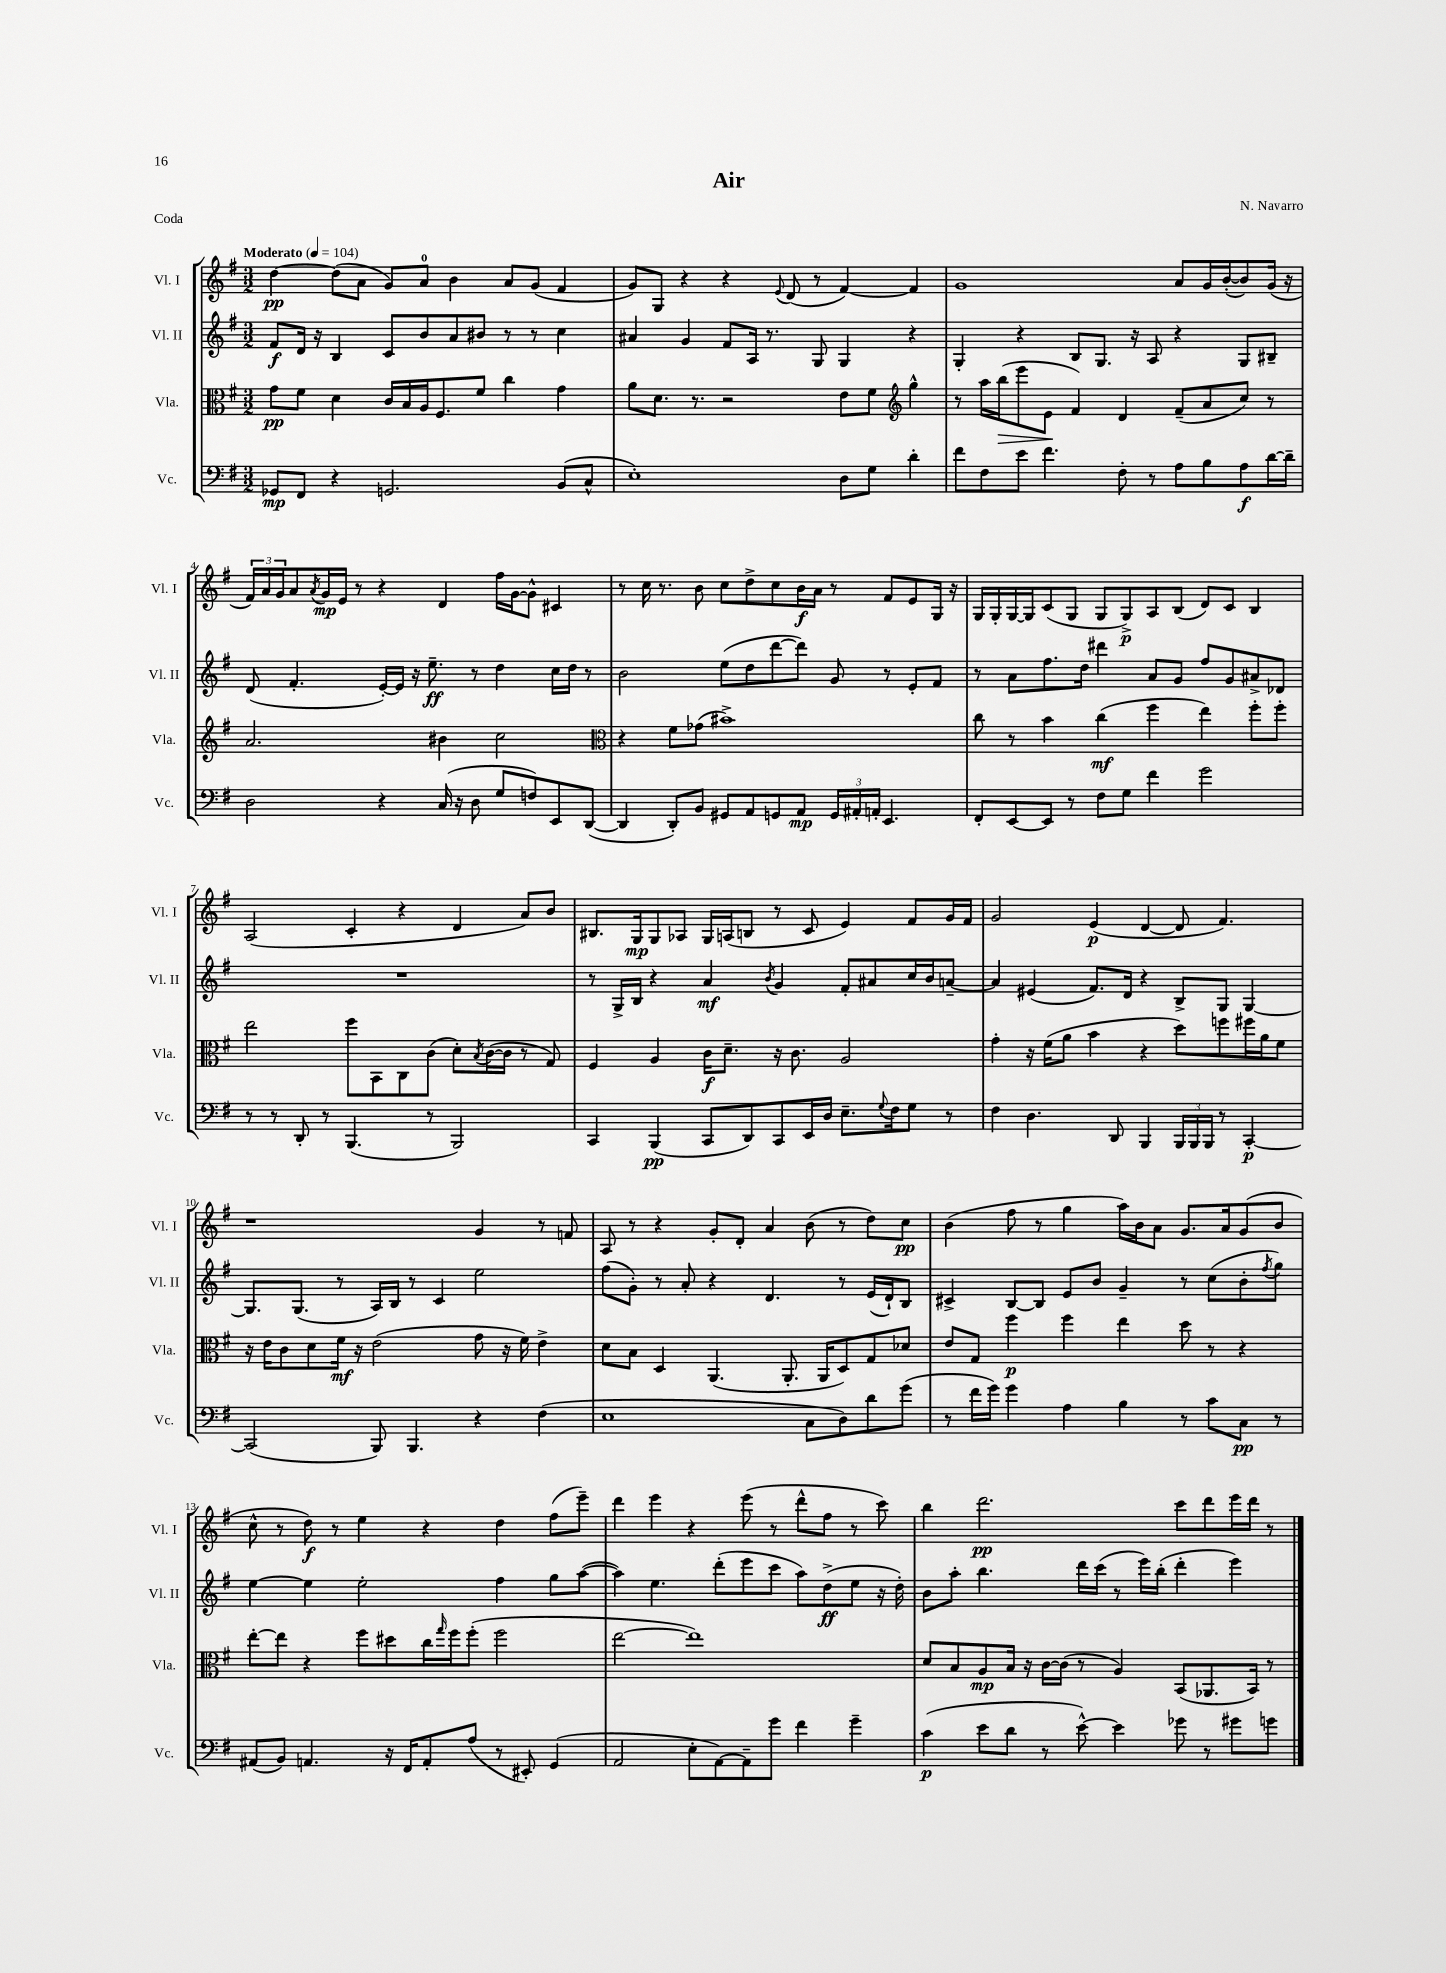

**kern	**dynam	**kern	**dynam	**kern	**dynam	**kern	**dynam
*part4	*part4	*part3	*part3	*part2	*part2	*part1	*part1
*staff4	*staff4	*staff3	*staff3	*staff2	*staff2	*staff1	*staff1
*I"Vc.	*	*I"Vla.	*	*I"Vl. II	*	*I"Vl. I	*
*I'Vc.	*	*I'Vla.	*	*I'Vl. II	*	*I'Vl. I	*
*clefF4	*	*clefC3	*	*clefG2	*	*clefG2	*
*k[f#]	*	*k[f#]	*	*k[f#]	*	*k[f#]	*
*M3/2	*	*M3/2	*	*M3/2	*	*M3/2	*
*MM104	*	*MM104	*	*MM104	*	*MM104	*
=1	=1	=1	=1	=1	=1	=1	=1
!	!	!	!	!	!	!LO:TX:a:B:t=Moderato	!
8GG-X/L	mp	8g\L	pp	8f#/L	f	[4dd\	pp
8FF#/J	.	8f#\J	.	16d/Jk	.	.	.
.	.	.	.	16r	.	.	.
4r	.	4d\	.	4B/	.	(8dd\L]	.
.	.	.	.	.	.	8a\J	.
2.GGn/	.	16c/LL	.	8c/L	.	8g/L)	.
.	.	16B/	.	.	.	.	.
.	.	16A/J	.	8b/	.	8a/J	.
.	.	8.F#/	.	.	.	.	.
.	.	.	.	8a/	.	4b\	.
.	.	8f#/J	.	8b#X/J	.	.	.
.	.	4cc\	.	8r	.	8a/L	.
.	.	.	.	8r	.	(8g/J	.
(8BB/L	.	4g\	.	4cc\	.	4f#/	.
8C^^/J	.	.	.	.	.	.	.
=2	=2	=2	=2	=2	=2	=2	=2
1E')	.	8a\L	.	4a#X/	.	8g/L)	.
.	.	8.d\J	.	.	.	8G/J	.
.	.	.	.	4g/	.	4r	.
.	.	8.r	.	.	.	.	.
.	.	2r	.	8f#/L	.	4r	.
.	.	.	.	16A/Jk	.	.	.
.	.	.	.	8.r	.	.	.
.	.	.	.	.	.	8qqe/	.
.	.	.	.	.	.	(8d/	.
.	.	.	.	8G/	.	8r	.
8D\L	.	8e\L	.	4G/	.	[4f#/)	.
8G\J	.	8f#\J	.	.	.	.	.
*	*	*clefG2	*	*	*	*	*
4d'\	.	4gg^^\	.	4r	.	4f#/]	.
=3	=3	=3	=3	=3	=3	=3	=3
8f#\L	.	8r	.	4G'/	.	1g	.
8F#\	.	16aa\LL	.	.	.	.	.
!	!	!	!LO:HP:b	!	!	!	!
.	.	(16bb\J	>	.	.	.	.
8e\J	.	8eee\	.	4r	.	.	.
4.f#\	.	8e\J	.	.	.	.	.
.	.	4f#/)	]	8B/L	.	.	.
.	.	.	.	8.G/J	.	.	.
8F#'\	.	4d/	.	.	.	.	.
.	.	.	.	16r	.	.	.
8r	.	.	.	8A/	.	.	.
8A\L	.	(8f#~/L	.	4r	.	8a/L	.
8B\	.	8a/	.	.	.	16g/L	.
.	.	.	.	.	.	([16b'/J	.
8A\	f	8cc/J)	.	8G/L	.	8b/])	.
[16d\L	.	8r	.	8B#X~/J	.	(16g/Jk	.
16d~\JJ]	.	.	.	.	.	16r	.
!!LO:LB:g=z
=4	=4	=4	=4	=4	=4	=4	=4
2D\	.	2.a/	.	(8d/	.	24f#/LL)	.
.	.	.	.	.	.	24a/	.
.	.	.	.	.	.	24g/J	.
.	.	.	.	4.f#'/	.	8a/	.
.	.	.	.	.	.	8qa/	.
.	.	.	.	.	.	16g/L	mp
.	.	.	.	.	.	16e/JJ	.
.	.	.	.	.	.	8r	.
4r	.	.	.	[16e'/LL)	.	4r	.
.	.	.	.	16e/JJ]	.	.	.
.	.	.	.	16r	.	.	.
.	.	.	.	8.ee~\	ff	.	.
(16C/	.	4b#X\	.	.	.	4d/	.
16r	.	.	.	.	.	.	.
8D\	.	.	.	8r	.	.	.
8G/L	.	2cc\	.	4dd\	.	16ff#\LL	.
.	.	.	.	.	.	[16g\J	.
8Fn/)	.	.	.	.	.	8g^^\J]	.
8EE/	.	.	.	16cc\LL	.	4c#X/	.
.	.	.	.	16dd\JJ	.	.	.
([8DD/J	.	.	.	8r	.	.	.
=5	=5	=5	=5	=5	=5	=5	=5
*	*	*clefC3	*	*	*	*	*
4DD/]	.	4r	.	2b\	.	8r	.
.	.	.	.	.	.	16cc\	.
.	.	.	.	.	.	8.r	.
8DD'/L)	.	8f#\L	.	.	.	.	.
8BB/J	.	(8g-X\J	.	.	.	8b\	.
8GG#X/L	.	1b#X^)	.	(8ee\L	.	8cc\L	.
8AA/	.	.	.	8dd\	.	8dd^\	.
8GGn/	.	.	.	[8ddd\	.	8cc\	.
8AA/J	mp	.	.	8ddd\J])	.	16b\L	f
.	.	.	.	.	.	16a\JJ	.
24GG/LL	.	.	.	8g/	.	8r	.
24AA#X'/	.	.	.	.	.	.	.
24AAn'/JJ	.	.	.	.	.	.	.
4.EE/	.	.	.	8r	.	8f#/L	.
.	.	.	.	8e'/L	.	8e/	.
.	.	.	.	8f#/J	.	16G/Jk	.
.	.	.	.	.	.	16r	.
=6	=6	=6	=6	=6	=6	=6	=6
8FF#'/L	.	8cc\	.	8r	.	16G/LL	.
.	.	.	.	.	.	16G'/	.
[8EE/	.	8r	.	8a\L	.	[16G/	.
.	.	.	.	.	.	16G/J]	.
8EE/J]	.	4b\	.	8.ff#\	.	(8c/	.
8r	.	.	.	.	.	8G/J	.
.	.	.	.	16dd\Jk	.	.	.
8F#\L	.	(4cc\	mf	4ddd#X\	.	8G/L	.
8G\J	.	.	.	.	.	8G^/)	p
4f#\	.	4ff#\	.	8a/L	.	8A/	.
.	.	.	.	8g/J	.	(8B/J	.
2g\	.	4ee\)	.	8ff#/L	.	8d/L)	.
.	.	.	.	8g/	.	8c/J	.
.	.	8ff#'\L	.	8a#X^/	.	4B/	.
.	.	8ff#'\J	.	8d-X/J	.	.	.
!!LO:LB:g=z
=7	=7	=7	=7	=7	=7	=7	=7
8r	.	2ee\	.	1.r	.	(2A/	.
8r	.	.	.	.	.	.	.
8DD'/	.	.	.	.	.	.	.
8r	.	.	.	.	.	.	.
(4.BBB/	.	8ff#\L	.	.	.	4c'/	.
.	.	8BB\	.	.	.	.	.
.	.	8C\	.	.	.	4r	.
8r	.	(8c\J	.	.	.	.	.
2BBB/)	.	8d'\L)	.	.	.	4d/	.
.	.	8qB/	.	.	.	.	.
.	.	([16c\L	.	.	.	.	.
.	.	16c\JJ]	.	.	.	.	.
.	.	8r	.	.	.	8a/L)	.
.	.	8G/)	.	.	.	8b/J	.
=8	=8	=8	=8	=8	=8	=8	=8
4CC/	.	4F#/	.	8r	.	8.B#X/L	.
.	.	.	.	16G^/LL	.	.	.
.	.	.	.	16B/JJ	.	16G/k	mp
(4BBB/	pp	4A/	.	4r	.	8G/	.
.	.	.	.	.	.	8A-X/J	.
8CC/L	.	16c\KL	f	4a/	mf	16G/LL	.
.	.	8.d~\J	.	.	.	(16An/J	.
8DD/)	.	.	.	.	.	8Bn/J	.
.	.	.	.	8qb/	.	.	.
8CC/	.	16r	.	4g/	.	8r	.
.	.	8.c\	.	.	.	.	.
16EE/L	.	.	.	.	.	8c/	.
16D/JJ	.	.	.	.	.	.	.
8.E~\L	.	2A/	.	8f#'/L	.	4e/)	.
.	.	.	.	8a#X/	.	.	.
8qqG/	.	.	.	.	.	.	.
16F#\k	.	.	.	.	.	.	.
8G\J	.	.	.	16cc/L	.	8f#/L	.
.	.	.	.	16b/J	.	.	.
8r	.	.	.	[8an~/J	.	16g/L	.
.	.	.	.	.	.	16f#/JJ	.
=9	=9	=9	=9	=9	=9	=9	=9
4F#\	.	4g'\	.	4a/]	.	2g/	.
4.D\	.	16r	.	(4e#X/	.	.	.
.	.	(16f#\KL	.	.	.	.	.
.	.	8a\J	.	.	.	.	.
.	.	4b\	.	8.f#/L)	.	(4e/	p
8DD/	.	.	.	.	.	.	.
.	.	.	.	16d/Jk	.	.	.
4BBB/	.	4r	.	4r	.	[4d/	.
24BBB/LL	.	8dd\L)	.	8B^/L	.	8d/]	.
24BBB/	.	.	.	.	.	.	.
24BBB/JJ	.	.	.	.	.	.	.
8r	.	8ffn\	.	8G/J	.	4.f#/)	.
[4CC'/	p	16ff#X\L	.	[4G/	.	.	.
.	.	16a\J	.	.	.	.	.
.	.	8f#\J	.	.	.	.	.
!!LO:LB:g=z
=10	=10	=10	=10	=10	=10	=10	=10
(2CC/]	.	16r	.	8.G/L]	.	1r	.
.	.	16e\KL	.	.	.	.	.
.	.	8c\	.	.	.	.	.
.	.	.	.	(8.G/J	.	.	.
.	.	8d\	.	.	.	.	.
.	.	16f#\Jk	mf	8r	.	.	.
.	.	16r	.	.	.	.	.
8BBB/)	.	(2e\	.	16A/LL)	.	.	.
.	.	.	.	16B/JJ	.	.	.
4.BBB/	.	.	.	8r	.	.	.
.	.	.	.	4c/	.	.	.
4r	.	8g\	.	2ee\	.	4g/	.
.	.	16r	.	.	.	.	.
.	.	16f#\)	.	.	.	.	.
(4F#\	.	4e^\	.	.	.	8r	.
.	.	.	.	.	.	8fn/	.
=11	=11	=11	=11	=11	=11	=11	=11
1E	.	8d\L	.	(8ff#\L	.	8A/	.
.	.	8B\J	.	8g'\J)	.	8r	.
.	.	4D/	.	8r	.	4r	.
.	.	.	.	8a'/	.	.	.
.	.	(4.AA/	.	4r	.	8g'/L	.
.	.	.	.	.	.	8d'/J	.
.	.	.	.	4.d/	.	4a/	.
.	.	8.AA'/	.	.	.	.	.
8C\L	.	.	.	.	.	(8b\	.
.	.	16AA/KL	.	.	.	.	.
8D\)	.	8D/)	.	8r	.	8r	.
8d\	.	8G/	.	(16e/LL	.	8dd\L)	.
.	.	.	.	16d`/J)	.	.	.
(8g\J	.	8d-X/J	.	8B/J	.	8cc\J	pp
=12	=12	=12	=12	=12	=12	=12	=12
8r	.	8e/L	.	4c#X^/	.	(4b\	.
16f#\LL	.	8G/J	.	.	.	.	.
16g\JJ)	.	.	.	.	.	.	.
4g\	.	4ff#\	p	[8B/L	.	8ff#\	.
.	.	.	.	8B/J]	.	8r	.
4A\	.	4ff#\	.	8e/L	.	4gg\	.
.	.	.	.	8b/J	.	.	.
4B\	.	4ee\	.	4g~/	.	16aa\LL)	.
.	.	.	.	.	.	16b\J	.
.	.	.	.	.	.	8a\J	.
8r	.	8dd\	.	8r	.	8.g/L	.
8c\L	.	8r	.	(8cc\L	.	.	.
.	.	.	.	.	.	16a/k	.
8C\J	pp	4r	.	8b'\	.	(8g/	.
.	.	.	.	8qff#/	.	.	.
8r	.	.	.	8gg\J)	.	8b/J	.
!!LO:LB:g=z
=13	=13	=13	=13	=13	=13	=13	=13
(8AA#X/L	.	[8ee'\L	.	[4ee\	.	8cc^^\	.
8BB/J)	.	8ee\J]	.	.	.	8r	.
4.AAn/	.	4r	.	4ee\]	.	8dd\)	f
.	.	.	.	.	.	8r	.
.	.	8ff#\L	.	2ee'\	.	4ee\	.
16r	.	8dd#X\	.	.	.	.	.
16FF#/KL	.	.	.	.	.	.	.
8AA'/	.	16cc\L	.	.	.	4r	.
.	.	16qqgg/	.	.	.	.	.
.	.	16ff#\J	.	.	.	.	.
(8A/J	.	(8ff#'\J	.	.	.	.	.
8r	.	2ff#\	.	4ff#\	.	4dd\	.
8EE#X'/)	.	.	.	.	.	.	.
(4GG/	.	.	.	8gg\L	.	(8ff#\L	.
.	.	.	.	([8aa\J	.	8eee~\J)	.
=14	=14	=14	=14	=14	=14	=14	=14
2AA/	.	[2ee\	.	4aa\])	.	4ddd\	.
.	.	.	.	4.ee\	.	4eee\	.
8E'\L	.	1ee])	.	.	.	4r	.
[8AA\)	.	.	.	(8ddd'\L	.	.	.
8AA~\]	.	.	.	8eee\	.	(8eee\	.
8g\J	.	.	.	8ccc\J	.	8r	.
4f#\	.	.	.	8aa\L)	.	8ddd^^\L	.
.	.	.	.	(8dd^\	ff	8ff#\J	.
4g~\	.	.	.	8ee\J	.	8r	.
.	.	.	.	16r	.	8ccc\)	.
.	.	.	.	16dd'\)	.	.	.
=15	=15	=15	=15	=15	=15	=15	=15
(4c\	p	8d/L	.	8b\L	.	4bb\	.
.	.	8B/	.	8aa'\J	.	.	.
8e\L	.	8A/	mp	4.bb\	.	2.ddd\	pp
8d\J	.	16B/Jk	.	.	.	.	.
.	.	16r	.	.	.	.	.
8r	.	[16c\LL	.	.	.	.	.
.	.	(16c\JJ]	.	.	.	.	.
[8e^^\)	.	8r	.	16ddd\LL	.	.	.
.	.	.	.	(16ccc\JJ	.	.	.
4e\]	.	4A/)	.	8r	.	.	.
.	.	.	.	16eee\LL)	.	.	.
.	.	.	.	(16bb'\JJ	.	.	.
8g-X\	.	(8BB/L	.	4ddd'\	.	8ccc\L	.
8r	.	8.AA-X/	.	.	.	8ddd\	.
8g#X\L	.	.	.	4eee\)	.	16eee\L	.
.	.	16BB/Jk)	.	.	.	16ddd\JJ	.
8gn\J	.	8r	.	.	.	8r	.
==	==	==	==	==	==	==	==
*-	*-	*-	*-	*-	*-	*-	*-
